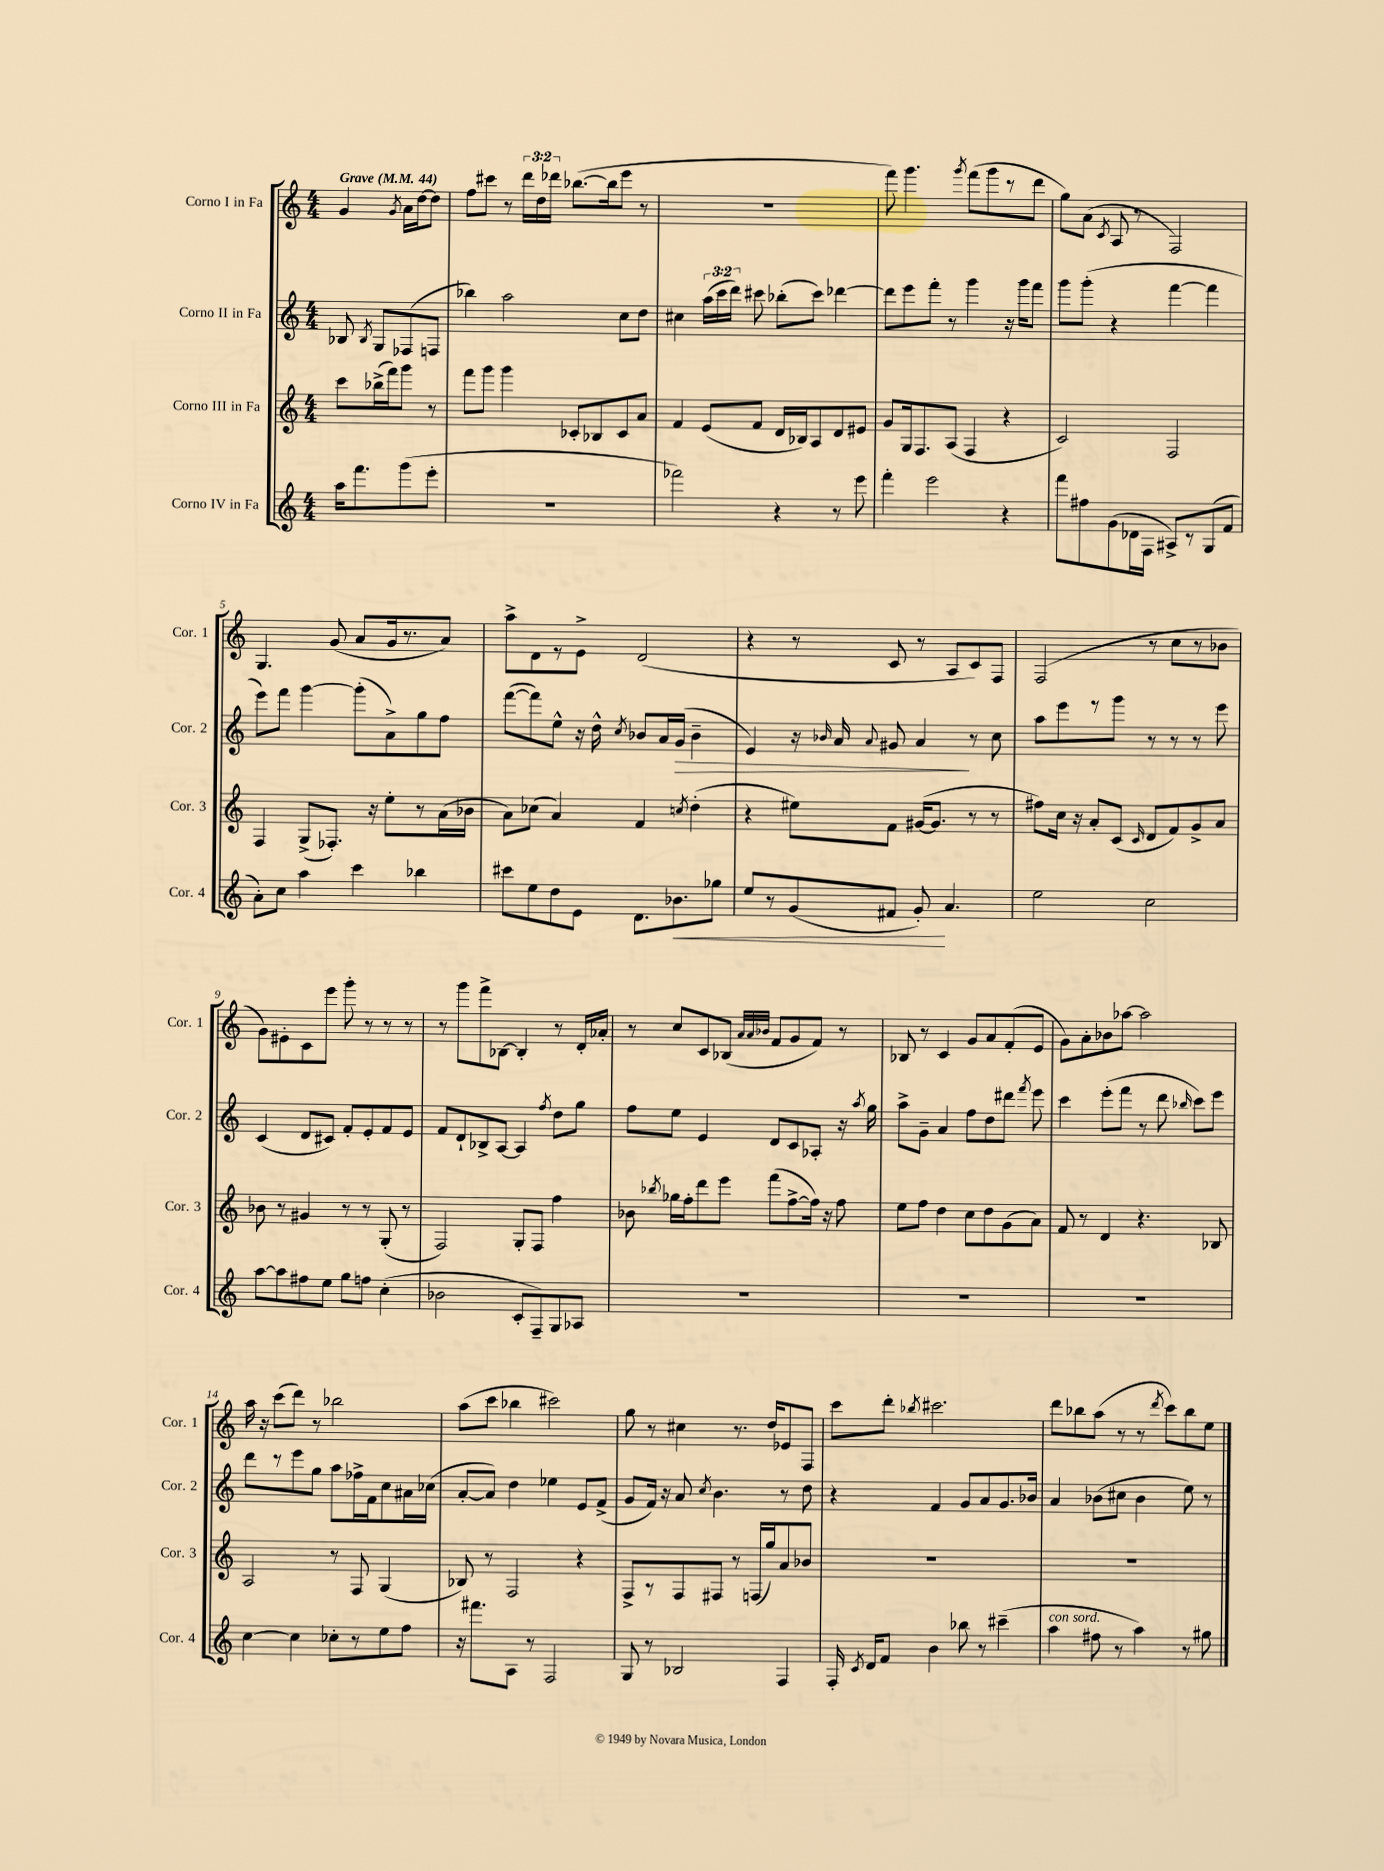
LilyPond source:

<<
\new StaffGroup <<
\new Staff = "s0" \with { instrumentName = "Corno I in Fa" shortInstrumentName = "Cor. 1" } {
    \clef treble \key c \major \numericTimeSignature \time 4/4 \override Staff.TupletNumber.text = #tuplet-number::calc-fraction-text \partial 2 \tempo "Grave" 4 = 44
    \autoBeamOff g'4 \acciaccatura { g'8 } a'16[ d''16~ d''8] |
    f''8[ cis'''8] r8 \tuplet 3/2 { d'''16[ d''16 des'''16] } bes''8.[~( bes''16 e'''8] r8 |
    R1 |
    f'''8) g'''4. \acciaccatura { g'''8 } f'''8[( g'''8 r8 d'''8] |
    g''8[) a'8]( \acciaccatura { c'8 } a8 r8 f2) |
    g4. g'8( a'8[ g'16 r8. a'8]) |
    a''8[-> d'8 r8 e'8]-> d'2( |
    r4 r8 c'8 r8 a8[ c'8) f8] |
    f2( r8 c''8[ r8 bes'8] |
    g'8[) eis'8-. c'8 e'''8] g'''8-. r8 r8 r8 |
    r8 g'''8[ f'''8-> bes8]~ bes4-. r8 d'16[-. aes'16]-. |
    r8 c''8[ c'8 bes8]( \grace { a'32[ a'32 bes'32] } f'8[ g'8 f'8]) r8 |
    bes8 r8 c'4 g'8[ a'8 f'8-.( e'8] |
    g'8[) a'8-. bes'8 aes''8]~ aes''2 |
    a''16 r16 c'''8[( d'''8]) r8 bes''2 |
    a''8[( c'''8] bes''4 cis'''2) |
    g''8 r8 cis''4 r8. d''16[ ees'8 f8] |
    c'''8[ d'''8]-. \acciaccatura { bes''8 } cis'''2. |
    d'''8[ bes''8 a''8]( r8 r8 \acciaccatura { d'''8 } c'''8[) bes''8 e''8] \bar "|." |
}
\new Staff = "s1" \with { instrumentName = "Corno II in Fa" shortInstrumentName = "Cor. 2" } {
    \clef treble \key c \major \numericTimeSignature \time 4/4 \override Staff.TupletNumber.text = #tuplet-number::calc-fraction-text \partial 2
    \autoBeamOff bes8 \acciaccatura { bes8 } g8[ fes8( f8] |
    bes''4) a''2 c''8[ d''8] |
    cis''4 \tuplet 3/2 { a''16[( c'''16 d'''16]) } cis'''8 bes''8[-.( cis'''8]) des'''4~ |
    des'''8[ e'''8 f'''8]-. r8 g'''4 r16 g'''16[ f'''8] |
    g'''8[ g'''8]-.( r4 f'''4~ f'''4 |
    e'''8[) f'''8] g'''4~ g'''8[-.( a'8->) g''8 f''8] |
    f'''8[~( f'''8) e''8]-^ r16 d''16-^ \acciaccatura { c''8 } bes'8[ a'16 g'16]\>( bes'4-- |
    e'4) r16 \grace { bes'16 } a'16 \appoggiatura { a'8 } gis'8 a'4\! r8 c''8 |
    a''8[ e'''8 r8 g'''8] r8 r8 r8 e'''8 |
    c'4( d'8[ cis'8]) f'8[-. e'8-. f'8 e'8] |
    f'8[ d'8-! bes8-> a8]~ a4 \acciaccatura { f''8 } d''8[ g''8] |
    f''8[ e''8] e'4 d'8[ c'8 aes8]-. r16 \acciaccatura { a''8 } g''16 |
    a''8[-> g'8]-- a'4 f''8[ d''8 dis'''8] \acciaccatura { f'''8 } e'''8 |
    c'''4 e'''8[-.( f'''8] r8 d'''8 \grace { bes''16 } c'''8[) e'''8] |
    d'''8[ r8 e'''8 g''8] a''8[ fes''16-> f'16 c''8 ais'16 ces''16]( |
    a'8[~-. a'8]) d''4 ees''4 e'8[ f'8]->( |
    g'8[ f'16]) r16 a'8 \acciaccatura { c''8 } b'4. r8 d''8 |
    r4 f'4 g'8[ a'8 g'8. bes'16] |
    a'4 bes'8[( cis''8] bes'4 e''8) r8 \bar "|." |
}
\new Staff = "s2" \with { instrumentName = "Corno III in Fa" shortInstrumentName = "Cor. 3" } {
    \clef treble \key c \major \numericTimeSignature \time 4/4 \partial 2
    \autoBeamOff c'''8[ bes''16->( f'''16) g'''8] r8 |
    f'''8[ g'''8] g'''4 ces'8[-. bes8 ces'8 a'8] |
    f'4 e'8[( f'8] d'16[ bes16) a8 d'8 eis'8] |
    g'8[ g16 f8. a8]( f4 r4 |
    c'2) f2 |
    f4 g8[->( fes8.]-.) r16 e''8[-. r8 a'16( bes'16] |
    a'8[) ces''8]( a'4) f'4 \acciaccatura { c''8 } d''4-.( |
    r4 eis''8[) f'8] gis'16[~( gis'8.] r8 r8 |
    fis''8[) c''16] r16 a'8[-. c'8]( \grace { c'16 } d'8[ f'8) g'8-> a'8] |
    bes'8 r8 gis'4 r8 r8 g8-.( r8 |
    f2) g8[-. f8] f''4 |
    bes'8 \acciaccatura { bes''8 } ges''16[ f''16-. d'''8 e'''8] f'''8[( f''8~-> f''16]) r16 f''8 |
    e''8[ f''8] d''4 c''8[ d''8 g'8( a'8]) |
    f'8 r8 d'4 r4. bes8 |
    a2 r8 f8 g4( |
    bes8) r8 f2 r4 |
    f8[-> r8 f8 fis8] r8 f16[( g''16) a'8 bes'8] |
    R1 |
    R1 \bar "|." |
}
\new Staff = "s3" \with { instrumentName = "Corno IV in Fa" shortInstrumentName = "Cor. 4" } {
    \clef treble \key c \major \numericTimeSignature \time 4/4 \partial 2
    \autoBeamOff a''16[ f'''8. g'''8( e'''8]-. |
    R1 |
    fes'''2) r4 r8 e'''8 |
    f'''4-. e'''2 r4 |
    f'''8[ fis''8 g'8( des'16 f16] ais8[->) r8 g8( f'8] |
    a'8[-.) c''8] a''4 c'''4 bes''4 |
    cis'''8[ e''8 d''8 e'8] d'8.[ bes'8.\< ges''8] |
    e''8[ r8 g'8( fis'8] g'8-.\!) a'4. |
    e''2 c''2 |
    a''8[~ a''8 fis''8 e''8] g''8[ f''8] c''4-.( |
    bes'2 c'8[-. f8--) g8 aes8] |
    R1 |
    R1 |
    R1 |
    c''4~ c''4 ces''8[-. r8 e''8 f''8] |
    r16 fis'''8.[ a8] r8 f2 |
    g8 r8 bes2 f4 |
    f16-. \acciaccatura { c'8 } d'16[ f'8] b'4 bes''8 r8 cis'''4--( |
    a''4^\markup { \italic "con sord." } fis''8 r8 a''4) r8 gis''8 \bar "|." |
}
>>
>>
